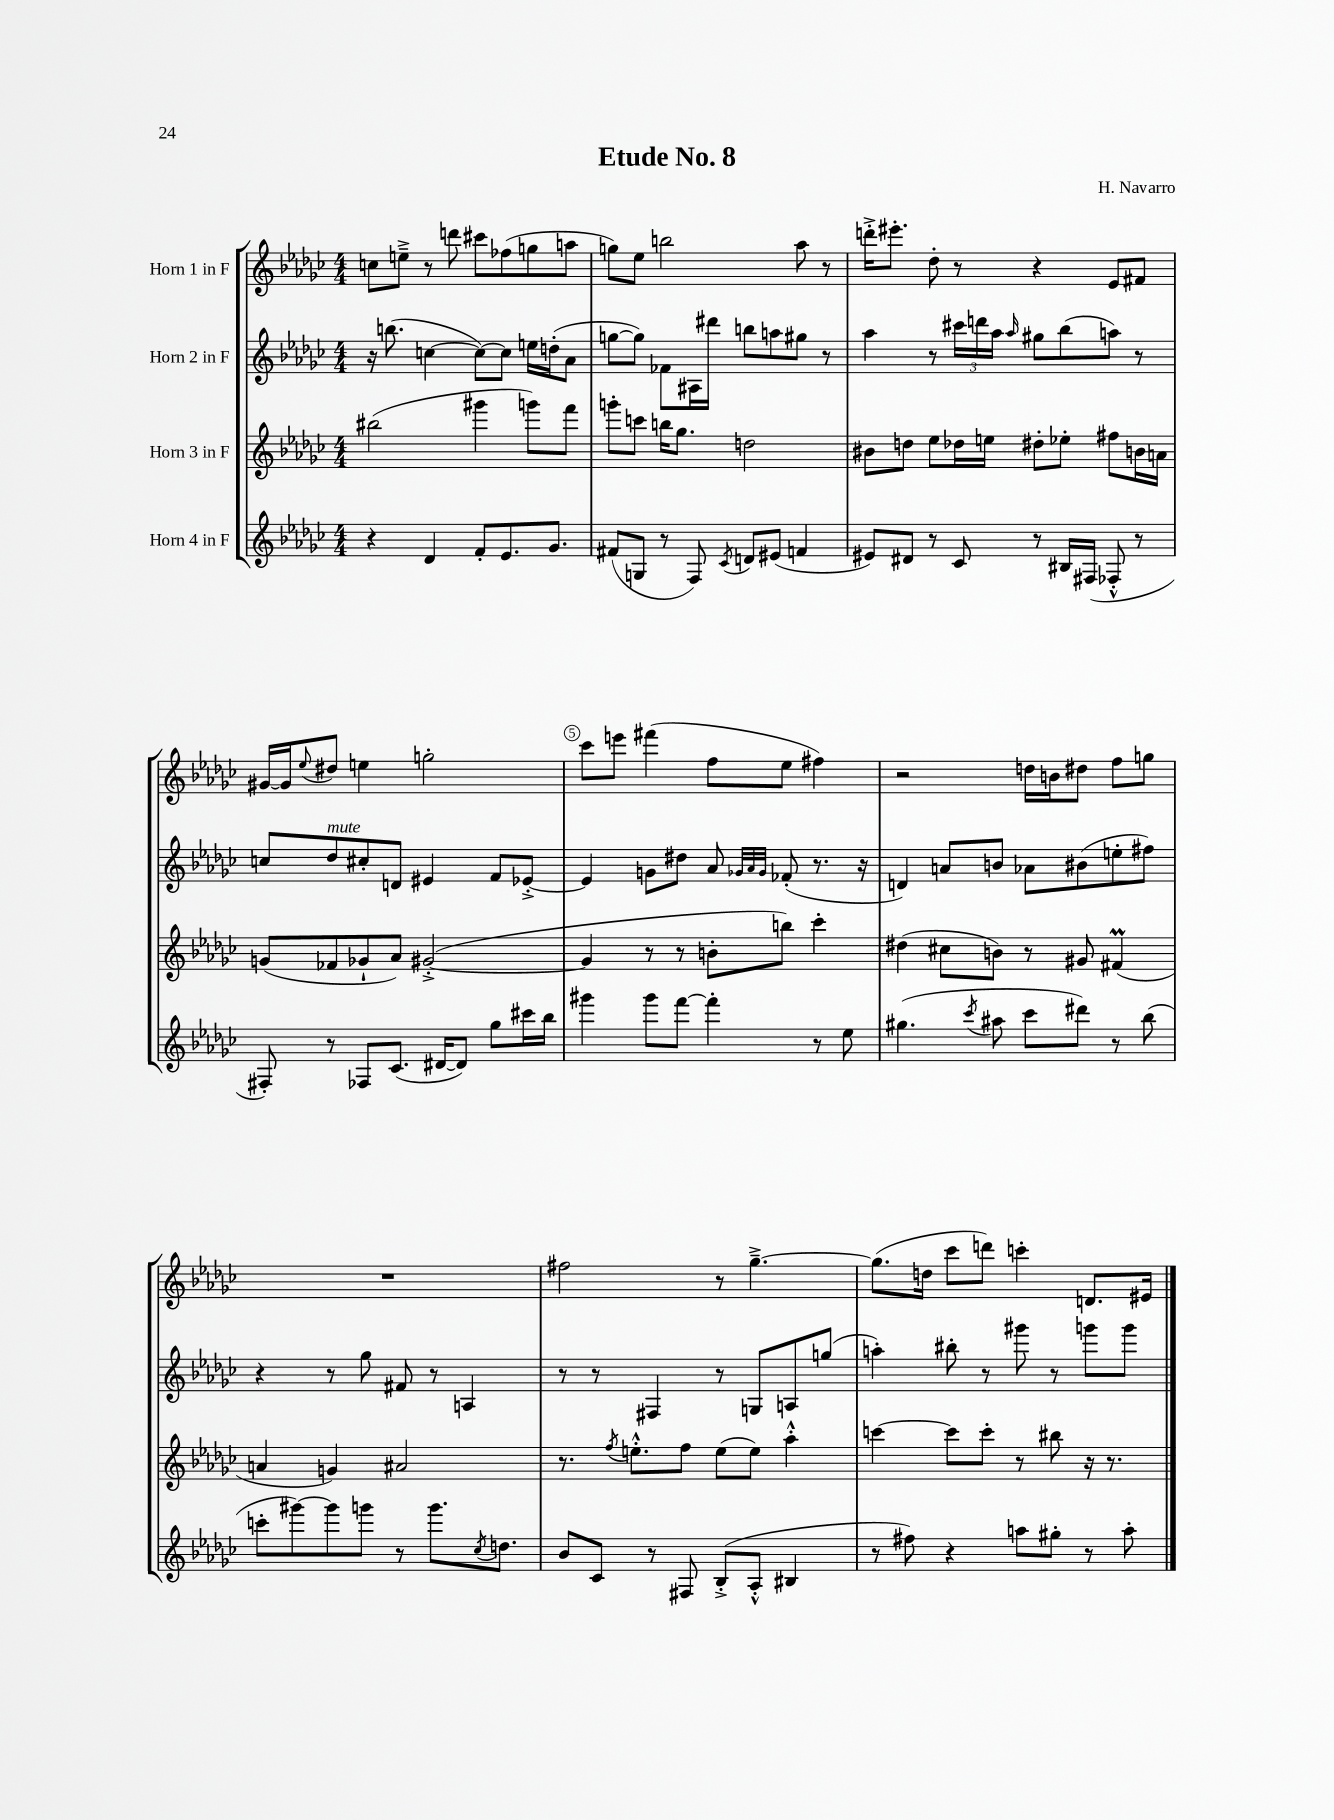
\header { title = "Etude No. 8" composer = "H. Navarro" }
<<
\new StaffGroup <<
\new Staff = "s0" \with { instrumentName = "Horn 1 in F" } {
    \clef treble \key ges \major \numericTimeSignature \time 4/4
    c''8 e''8---> r8 d'''8 cis'''8 fes''8( g''8 a''8 |
    g''8) ees''8 b''2 aes''8 r8 |
    d'''16-.-> eis'''8.-. des''8-. r8 r4 ees'8 fis'8 |
    gis'16~ gis'16 \appoggiatura { ees''8 } dis''8 e''4 g''2-. |
    ces'''8 e'''8 fis'''4( f''8 ees''8 fis''4) |
    r2 d''16 b'16 dis''8 f''8 g''8 |
    R1 |
    fis''2 r8 ges''4.~---> |
    ges''8.( d''16 ces'''8 d'''8) c'''4-. d'8. eis'16 \bar "|." |
}
\new Staff = "s1" \with { instrumentName = "Horn 2 in F" } {
    \clef treble \key ges \major \numericTimeSignature \time 4/4
    r16 b''8.( c''4~ c''8~) c''8 e''16 d''16-.( aes'8 |
    g''8~ g''8) fes'8 ais16 dis'''16 b''8 a''8 gis''8 r8 |
    aes''4 r8 \tuplet 3/2 { cis'''16 d'''16 aes''16 } \grace { aes''16 } gis''8 bes''8( a''8) r8 |
    c''8 des''8^\markup { \italic "mute" } cis''8-. d'8 eis'4 f'8 ees'8~-.-> |
    ees'4 g'8 dis''8 aes'8 \grace { ges'32 aes'32 ges'32 } fes'8-.( r8. r16 |
    d'4) a'8 b'8 aes'8 bis'8( e''8-. fis''8) |
    r4 r8 ges''8 fis'8 r8 a4 |
    r8 r8 fis4 r8 g8 a8 g''8( |
    a''4-.) bis''8-. r8 gis'''8 r8 g'''8 g'''8 \bar "|." |
}
\new Staff = "s2" \with { instrumentName = "Horn 3 in F" } {
    \clef treble \key ges \major \numericTimeSignature \time 4/4
    bis''2( gis'''4 g'''8) f'''8 |
    g'''8-. c'''8 b''16 ges''8. d''2 |
    bis'8 d''8 ees''8 des''16 e''16 dis''8-. ees''8-. fis''8 b'16 a'16 |
    g'8( fes'8 ges'8-! aes'8) gis'2~-.->( |
    gis'4 r8 r8 b'8-. b''8) ces'''4-. |
    dis''4( cis''8 b'8) r8 gis'8 fis'4\prall( |
    a'4 g'4) ais'2 |
    r8. \acciaccatura { f''8 } e''8.-.-^ f''8 e''8( e''8) aes''4-.-^ |
    c'''4~ c'''8 c'''8-. r8 bis''8 r16 r8. \bar "|." |
}
\new Staff = "s3" \with { instrumentName = "Horn 4 in F" } {
    \clef treble \key ges \major \numericTimeSignature \time 4/4
    r4 des'4 f'8-. ees'8. ges'8. |
    fis'8( g8 r8 f8) \acciaccatura { ces'8 } d'8 eis'8( f'4 |
    eis'8) dis'8 r8 ces'8 r8 bis16 fis16( fes8-.-^ r8 |
    fis8-.) r8 fes8 ces'8.( dis'16~ dis'8) ges''8 cis'''16 bes''16 |
    gis'''4 gis'''8 f'''8~ f'''4-. r8 ees''8 |
    gis''4.( \acciaccatura { ces'''8 } ais''8 ces'''8 dis'''8) r8 bes''8( |
    c'''8-. gis'''8~) gis'''8 g'''8 r8 g'''8. \acciaccatura { ces''8 } d''8. |
    bes'8 ces'8 r8 fis8 bes8-.->( aes8-.-^ bis4 |
    r8 fis''8) r4 a''8 gis''8-. r8 a''8-. \bar "|." |
}
>>
>>
\layout { \context { \Score \override BarNumber.break-visibility = ##(#f #t #t) barNumberVisibility = #(every-nth-bar-number-visible 5) \override BarNumber.stencil = #(make-stencil-circler 0.1 0.3 ly:text-interface::print) } }
